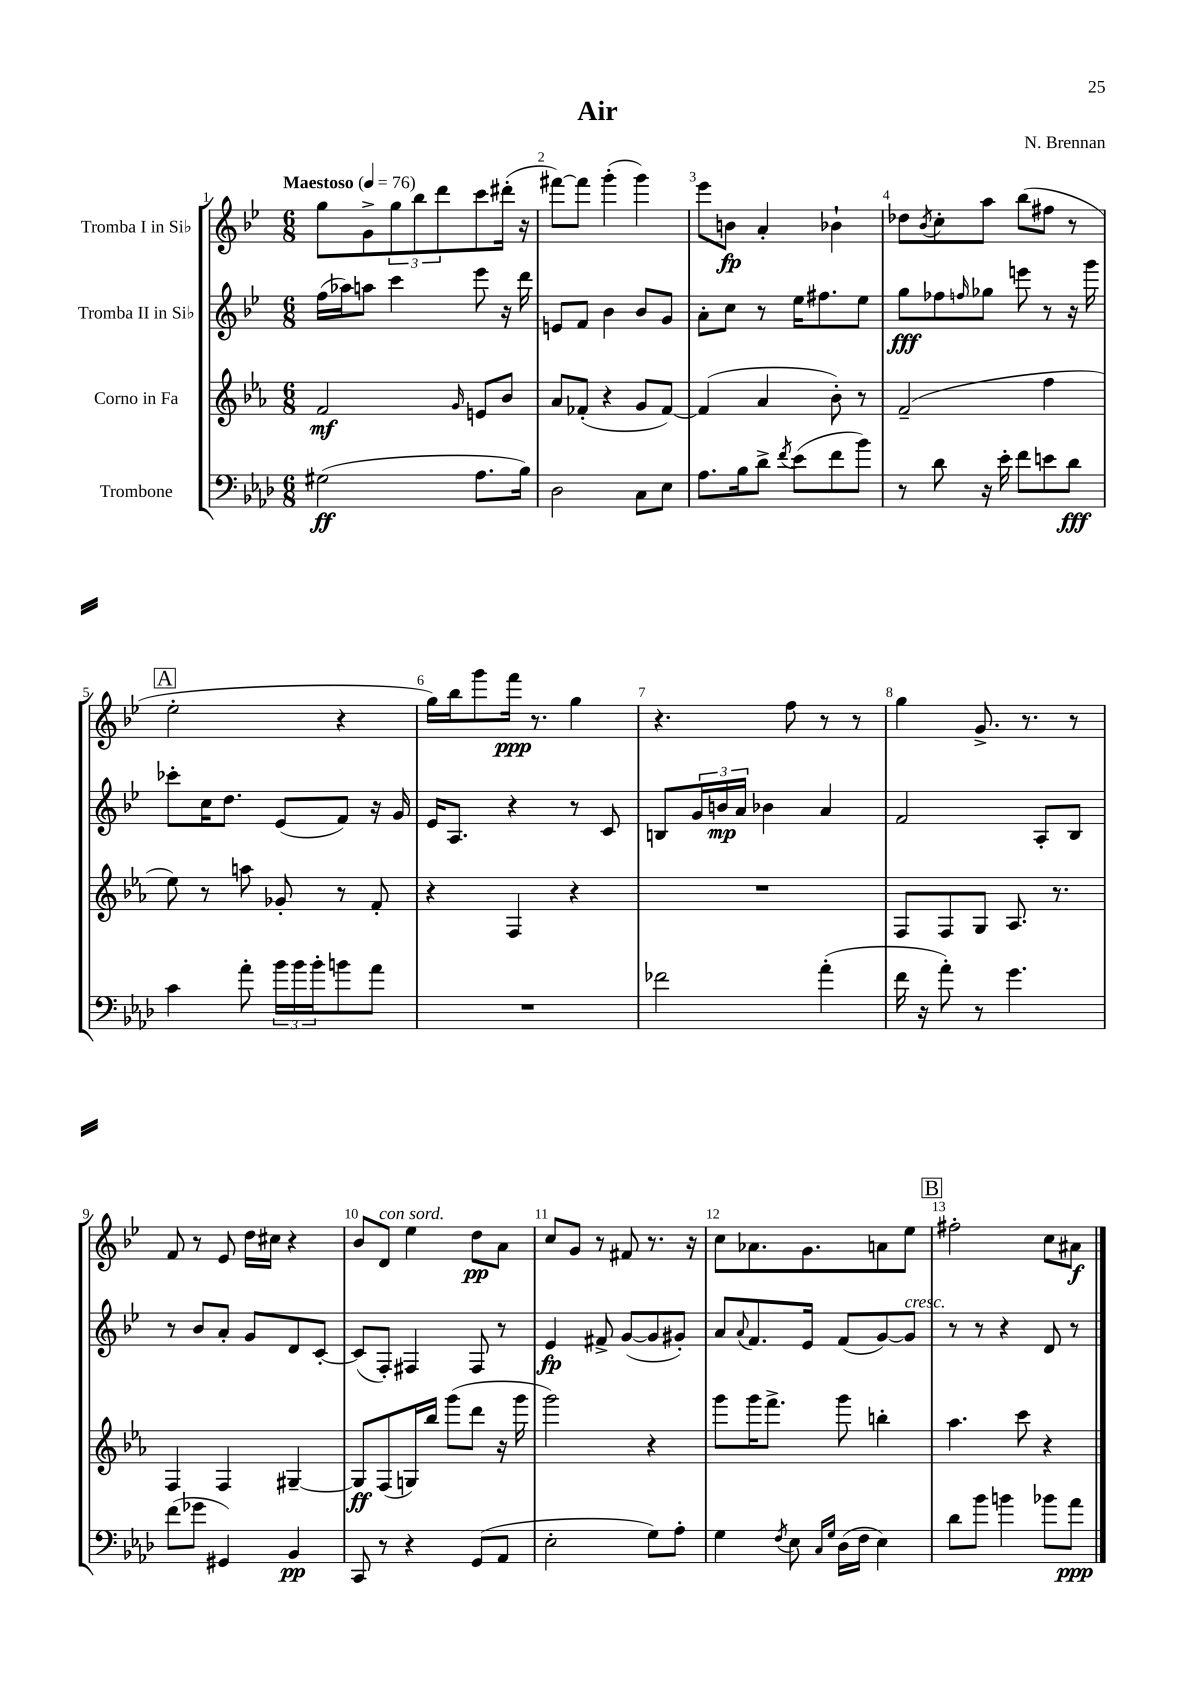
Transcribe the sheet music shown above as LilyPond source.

\header { title = "Air" composer = "N. Brennan" }
<<
\new StaffGroup <<
\new Staff = "s0" \with { instrumentName = "Tromba I in Sib" } {
    \clef treble \key bes \major \numericTimeSignature \time 6/8 \tempo "Maestoso" 4 = 76
    g''8 g'8-> \tuplet 3/2 { g''8 bes''8 d'''8 } c'''8 dis'''16-.( r16 |
    fis'''8~) fis'''8 g'''4-.( g'''4) |
    ees'''8 b'8\fp a'4-. bes'4-! |
    des''8 \acciaccatura { bes'8 } c''8-. a''8 bes''8( fis''8 r8 |
    \mark \markup { \box "A" } ees''2-. r4 |
    g''16) bes''16 g'''8 f'''16\ppp r8. g''4 |
    r4. f''8 r8 r8 |
    g''4 g'8.-> r8. r8 |
    f'8 r8 ees'8 d''16 cis''16 r4 |
    bes'8 d'8^\markup { \italic "con sord." } ees''4 d''8\pp a'8 |
    c''8 g'8 r8 fis'8 r8. r16 |
    c''8 aes'8. g'8. a'8 ees''8 |
    \mark \markup { \box "B" } fis''2-. c''8 ais'8\f \bar "|." |
}
\new Staff = "s1" \with { instrumentName = "Tromba II in Sib" } {
    \clef treble \key bes \major \numericTimeSignature \time 6/8
    f''16( aes''16) a''8 c'''4 ees'''8 r16 d'''16 |
    e'8 f'8 bes'4 bes'8 g'8 |
    a'8-. c''8 r8 ees''16 fis''8. ees''8 |
    g''8\fff fes''8 \grace { f''16 } ges''8 e'''8 r8 r16 g'''16 |
    \mark \markup { \box "A" } ces'''8-. c''16 d''8. ees'8( f'8) r16 g'16 |
    ees'16 a8. r4 r8 c'8 |
    b8 \tuplet 3/2 { g'16 b'16\mp a'16 } bes'4 a'4 |
    f'2 a8-. bes8 |
    r8 bes'8 a'8-. g'8 d'8 c'8~-. |
    c'8( f8-.) fis4 fis8 r8 |
    ees'4\fp fis'8-> g'8~( g'8 gis'8-.) |
    a'8 \appoggiatura { a'8 } f'8. ees'16 f'8( g'8~) g'8^\markup { \italic "cresc." } |
    \mark \markup { \box "B" } r8 r8 r4 d'8 r8 \bar "|." |
}
\new Staff = "s2" \with { instrumentName = "Corno in Fa" } {
    \clef treble \key ees \major \numericTimeSignature \time 6/8
    f'2\mf \grace { g'16 } e'8 bes'8 |
    aes'8 fes'8-.( r4 g'8 fes'8~) |
    fes'4( aes'4 bes'8-.) r8 |
    f'2--( f''4 |
    \mark \markup { \box "A" } ees''8) r8 a''8 ges'8-. r8 f'8-. |
    r4 f4 r4 |
    R2. |
    f8 f8 g8 aes8. r8. |
    f4 f4 gis4~-- |
    gis8\ff f8( g16) bes''16 g'''8( d'''8 r16 g'''16 |
    g'''2) r4 |
    g'''8 g'''16 f'''8.-> g'''8 b''4-. |
    \mark \markup { \box "B" } aes''4. c'''8 r4 \bar "|." |
}
\new Staff = "s3" \with { instrumentName = "Trombone" } {
    \clef bass \key aes \major \numericTimeSignature \time 6/8
    gis2\ff( aes8. bes16) |
    des2 c8 ees8 |
    aes8. bes16 des'8-> \acciaccatura { f'8 } ees'8( f'8 bes'8) |
    r8 des'8 r16 ees'16-. f'8 e'8 des'8\fff |
    \mark \markup { \box "A" } c'4 aes'8-. \tuplet 3/2 { bes'16 bes'16 bes'16-. } b'8 aes'8 |
    R2. |
    fes'2 aes'4-.( |
    f'16 r16 aes'8-.) r8 g'4. |
    f'8( ges'8 gis,4) bes,4\pp |
    c,8 r8 r4 g,8( aes,8 |
    ees2-. g8) aes8-. |
    g4 \acciaccatura { f8 } ees8 \grace { c16 g16 } des16( f16 ees4) |
    \mark \markup { \box "B" } des'8 bes'8 b'4 bes'8 aes'8\ppp \bar "|." |
}
>>
>>
\layout { \context { \Score \override BarNumber.break-visibility = ##(#f #t #t) barNumberVisibility = #all-bar-numbers-visible } }
